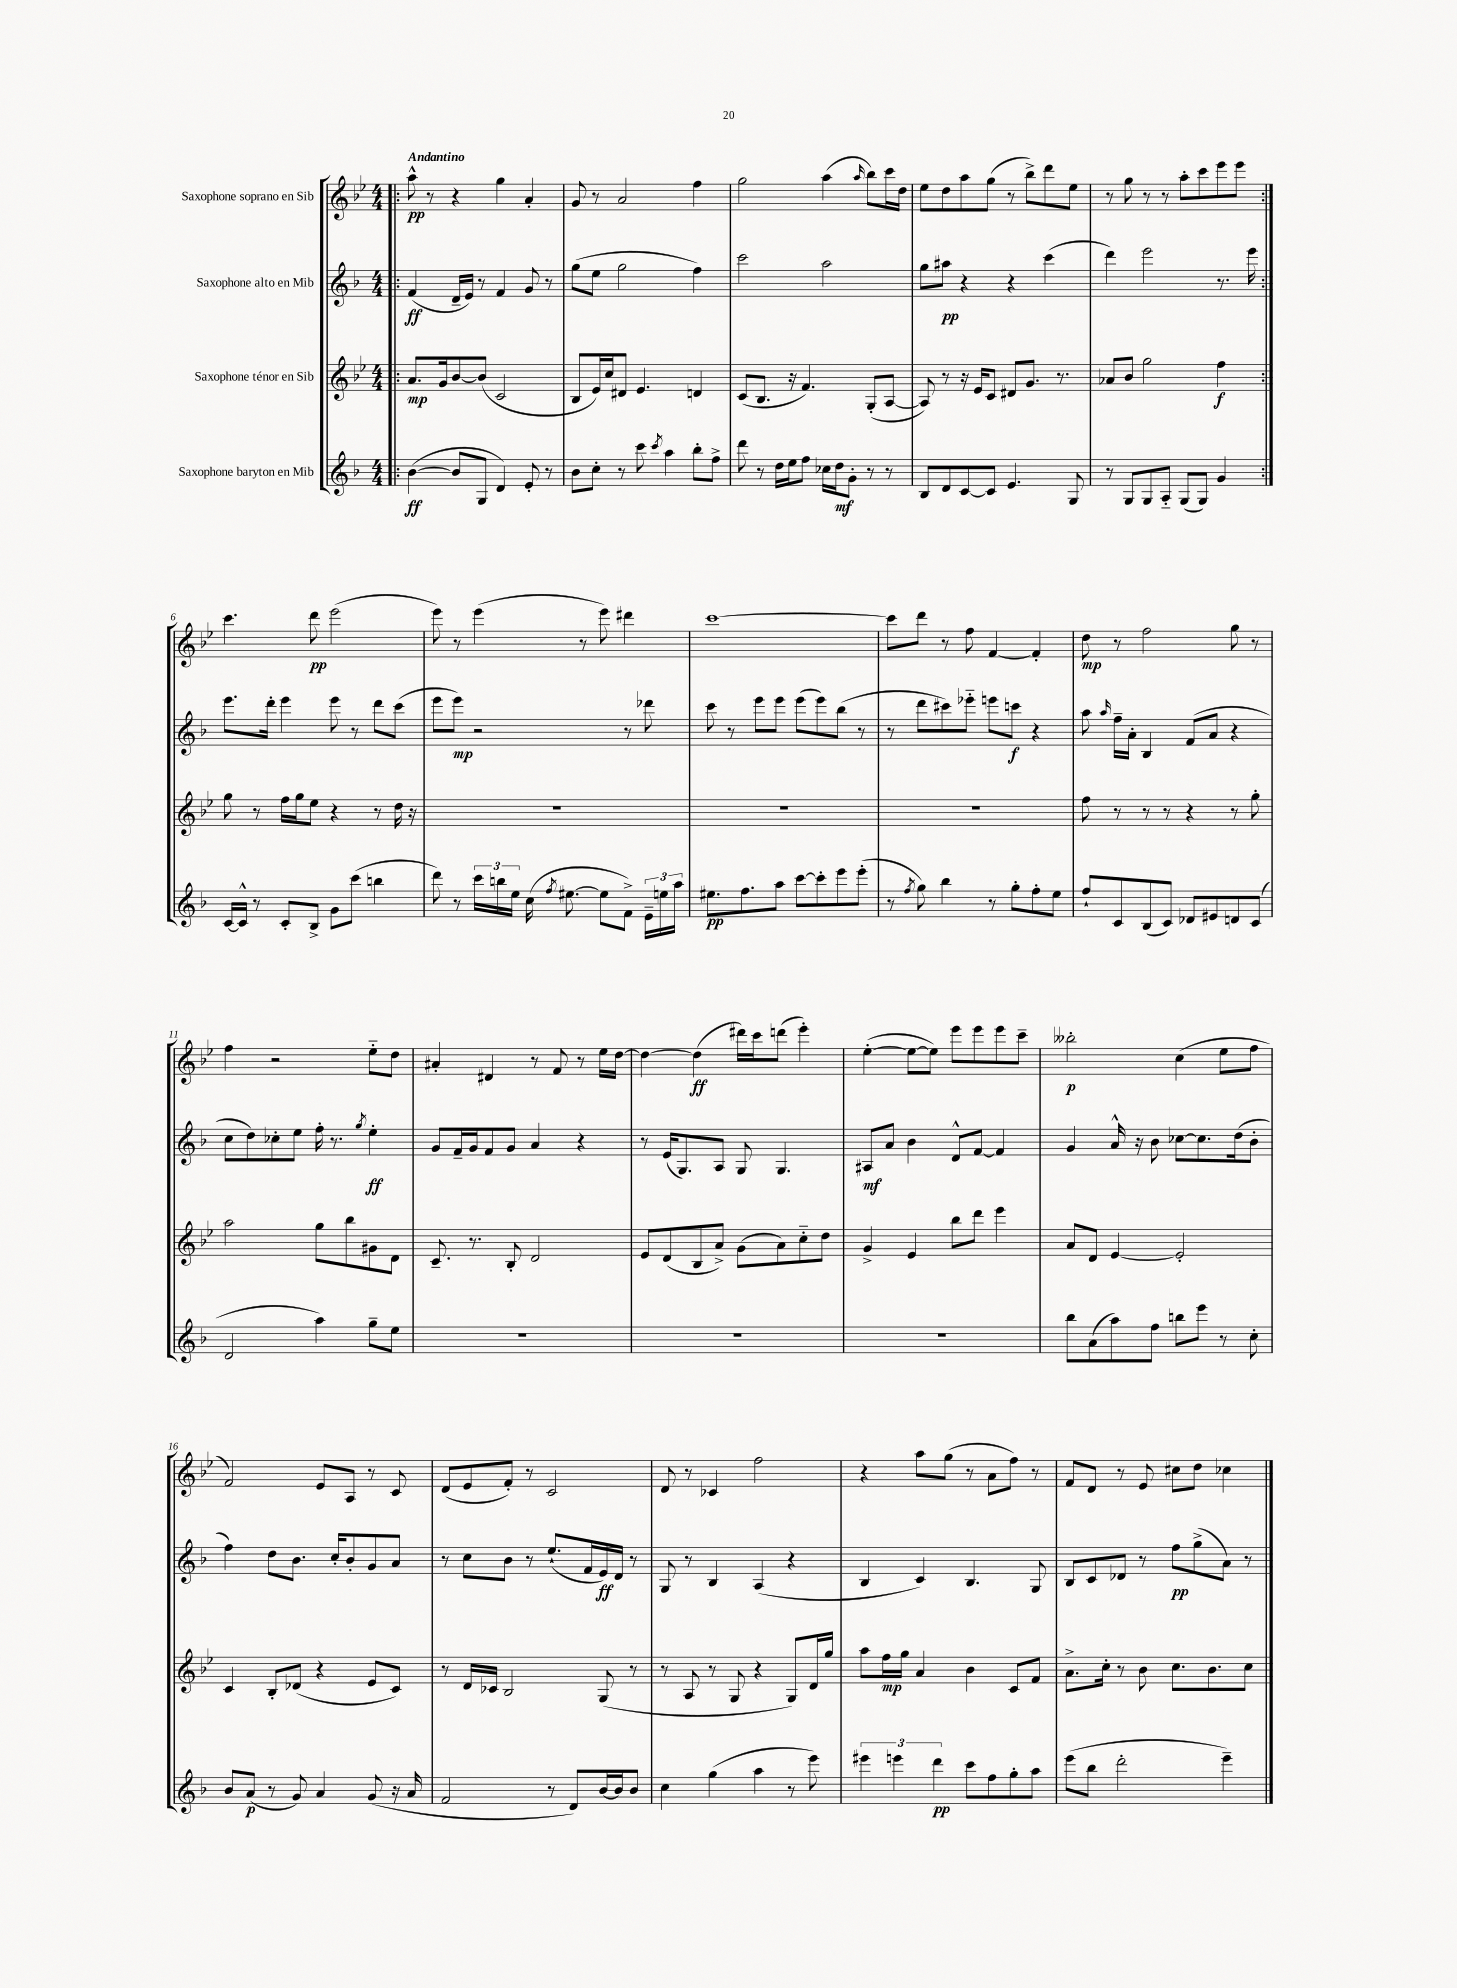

**kern	**kern	**kern	**kern
*staff4	*staff3	*staff2	*staff1
*clefG2	*clefG2	*clefG2	*clefG2
*k[b-]	*k[b-e-]	*k[b-]	*k[b-e-]
*M4/4	*M4/4	*M4/4	*M4/4
=!|:	=!|:	=!|:	=!|:
([4b-	8.a	(4f	8aa^^
.	.	.	8r
.	16g	.	.
8b-]	[8b-	16d~	4r
.	.	16e)	.
8G	(8b-]	8r	.
4d)	2c	4f	4gg
8e'	.	8g	4a'
8r	.	8r	.
=	=	=	=
8b-	8B-	(8gg	8g
8cc'	16e-)	8ee	8r
.	16cc	.	.
8r	8d#	2gg	2a
8ccc	4.e-	.	.
8qccc	.	.	.
4aa	.	.	.
8bb-'	4d	4ff)	4ff
8ff^	.	.	.
=	=	=	=
8ddd	(8c	2ccc	2gg
8r	8.B-	.	.
16dd	.	.	.
16ee	16r	.	.
8ff	4.f)	.	.
16cc-	.	2aa	(4aa
16dd	.	.	.
8g'	.	.	.
.	.	.	16qqaa
8r	(8G'	.	8bb-)
8r	[8A	.	16ccc
.	.	.	16dd
=	=	=	=
8B-	8A])	8gg	8ee-
8d	8r	8aa#	8dd
[8c	16r	4r	8aa
.	16e-	.	.
8c]	8c	.	(8gg
4.e	8d#	4r	8r
.	8.g	.	8bb-^)
.	.	(4ccc	8ddd
.	8.r	.	.
8G	.	.	8ee-
=	=	=	=
8r	8a-	4ddd)	8r
8G	8b-	.	8gg
8G	2gg	2eee	8r
8A'~	.	.	8r
(8G	.	.	8aa'
8G)	.	.	8ccc
4g	4ff	8.r	8eee-
.	.	.	8eee-
.	.	16eee	.
=:|!	=:|!	=:|!	=:|!
[16c	8gg	8.eee	4.ccc
16c^^]	.	.	.
8r	8r	.	.
.	.	16ddd'	.
8c'	16ff	4eee	.
.	16gg	.	.
8B-^	8ee-	.	8ddd
8g	4r	8eee	(2eee-
(8ccc	.	8r	.
4bb	8r	8ddd	.
.	16dd	(8ccc	.
.	16r	.	.
=	=	=	=
8ddd)	1r	8eee	8eee-)
8r	.	8eee)	8r
24ccc	.	2r	(4eee-
24bb	.	.	.
24ee	.	.	.
(16cc	.	.	.
8qff	.	.	.
[8.ee#	.	.	.
.	.	.	8r
8ee#]	.	.	8eee-)
8f^)	.	8r	4ddd#
24e~	.	8ddd-	.
24ee	.	.	.
24aa	.	.	.
=	=	=	=
8.ee#	1r	8ccc	[1ccc
.	.	8r	.
8.ff	.	.	.
.	.	8eee	.
8aa	.	8eee	.
[8ccc	.	(8eee	.
8ccc']	.	8eee)	.
8eee	.	(8bb-	.
(8eee'	.	8r	.
=	=	=	=
8r	1r	8r	8ccc]
8qff	.	.	.
8gg)	.	8ddd	8ddd
4bb-	.	8ccc#)	8r
.	.	8eee-'~	8ff
8r	.	8eee	[4f
8gg'	.	8ccc	.
8ff'	.	4r	4f']
8ee	.	.	.
=	=	=	=
8ff`	8ff	8aa	8dd
.	.	16qqaa	.
8c	8r	16ff~	8r
.	.	16a'	.
(8B-	8r	4B-	2ff
8c)	8r	.	.
8d-	4r	(8f	.
8e#	.	8a	.
8d	8r	4r	8gg
(8c	8gg'	.	8r
=	=	=	=
2d	2aa	8cc	4ff
.	.	8dd)	.
.	.	8cc-'	2r
.	.	8ee	.
4aa)	8gg	16ff'	.
.	.	8.r	.
.	8bb-	.	.
.	.	8qgg	.
8gg~	8g#	4ee'	8ee-'~
8ee	8d	.	8dd
=	=	=	=
1r	8.c~	8g	4a#'
.	.	16f~	.
.	8.r	16g	.
.	.	8f	4d#
.	8B-'	8g	.
.	2d	4a	8r
.	.	.	8f
.	.	4r	8r
.	.	.	16ee-
.	.	.	[16dd
=	=	=	=
1r	8e-	8r	4dd_
.	(8d	(16e	.
.	.	8.G)	.
.	8B-	.	(4dd]
.	8a^)	8A	.
.	(8g	8G	16ddd#)
.	.	.	16ccc
.	8a)	4.G	(8ddd
.	8cc'~	.	4eee-')
.	8dd	.	.
=	=	=	=
1r	4g^	8A#	([4ee-'
.	.	8a	.
.	4e-	4b-	8ee-_
.	.	.	8ee-])
.	8bb-	8d^^	8eee-
.	8ddd	[8f	8eee-
.	4eee-	4f]	8eee-
.	.	.	8ccc~
=	=	=	=
8bb-	8a	4g	2bb--'
(8a	8d	.	.
8aa)	[4e-	16a^^	.
.	.	16r	.
8ff	.	8b-	.
8bb	2e-']	[8cc-	(4cc
8eee	.	8.cc-]	.
8r	.	.	8ee-
.	.	(16dd	.
8cc'	.	8b-'	8ff
=	=	=	=
8b-	4c	4ff)	2f)
(8a	.	.	.
8r	8B-'	8dd	.
8g)	(8d-	8.b-	.
4a	4r	.	8e-
.	.	16cc'	.
.	.	8b-'	8A
(8g	8e-	8g	8r
16r	8c)	8a	8c
16a	.	.	.
=	=	=	=
2f	8r	8r	(8d
.	16d	8cc	8e-
.	16c-	.	.
.	2B-	8b-	8f')
.	.	8r	8r
8r	.	(8.ee`	2c
8d)	.	.	.
.	.	16f	.
[16b-	(8G	16e)	.
16b-]	.	16d	.
8b-	8r	8r	.
=	=	=	=
4cc	8r	8G	8d
.	8A	8r	8r
(4gg	8r	4B-	4c-
.	8G	.	.
4aa	4r	(4A	2ff
8r	8G)	4r	.
8eee)	16d	.	.
.	16gg	.	.
=	=	=	=
6eee#	8aa	4B-	4r
.	16ff	.	.
6eee	.	.	.
.	16gg	.	.
.	4a	4c)	8aa
6ddd	.	.	.
.	.	.	(8gg
8ccc	4b-	4.B-	8r
8ff	.	.	8a
8gg'	8c	.	8ff)
8aa	8f	8G	8r
=	=	=	=
(8eee	8.a^	8B-	8f
8bb-	.	8c	8d
.	16cc'	.	.
2ddd'	8r	8d-	8r
.	8b-	8r	8e-
.	8.cc	8ff	8cc#
.	.	(8gg^	8dd
.	8.b-	.	.
4eee~)	.	8a)	4cc-
.	8cc	8r	.
==	==	==	==
*-	*-	*-	*-
